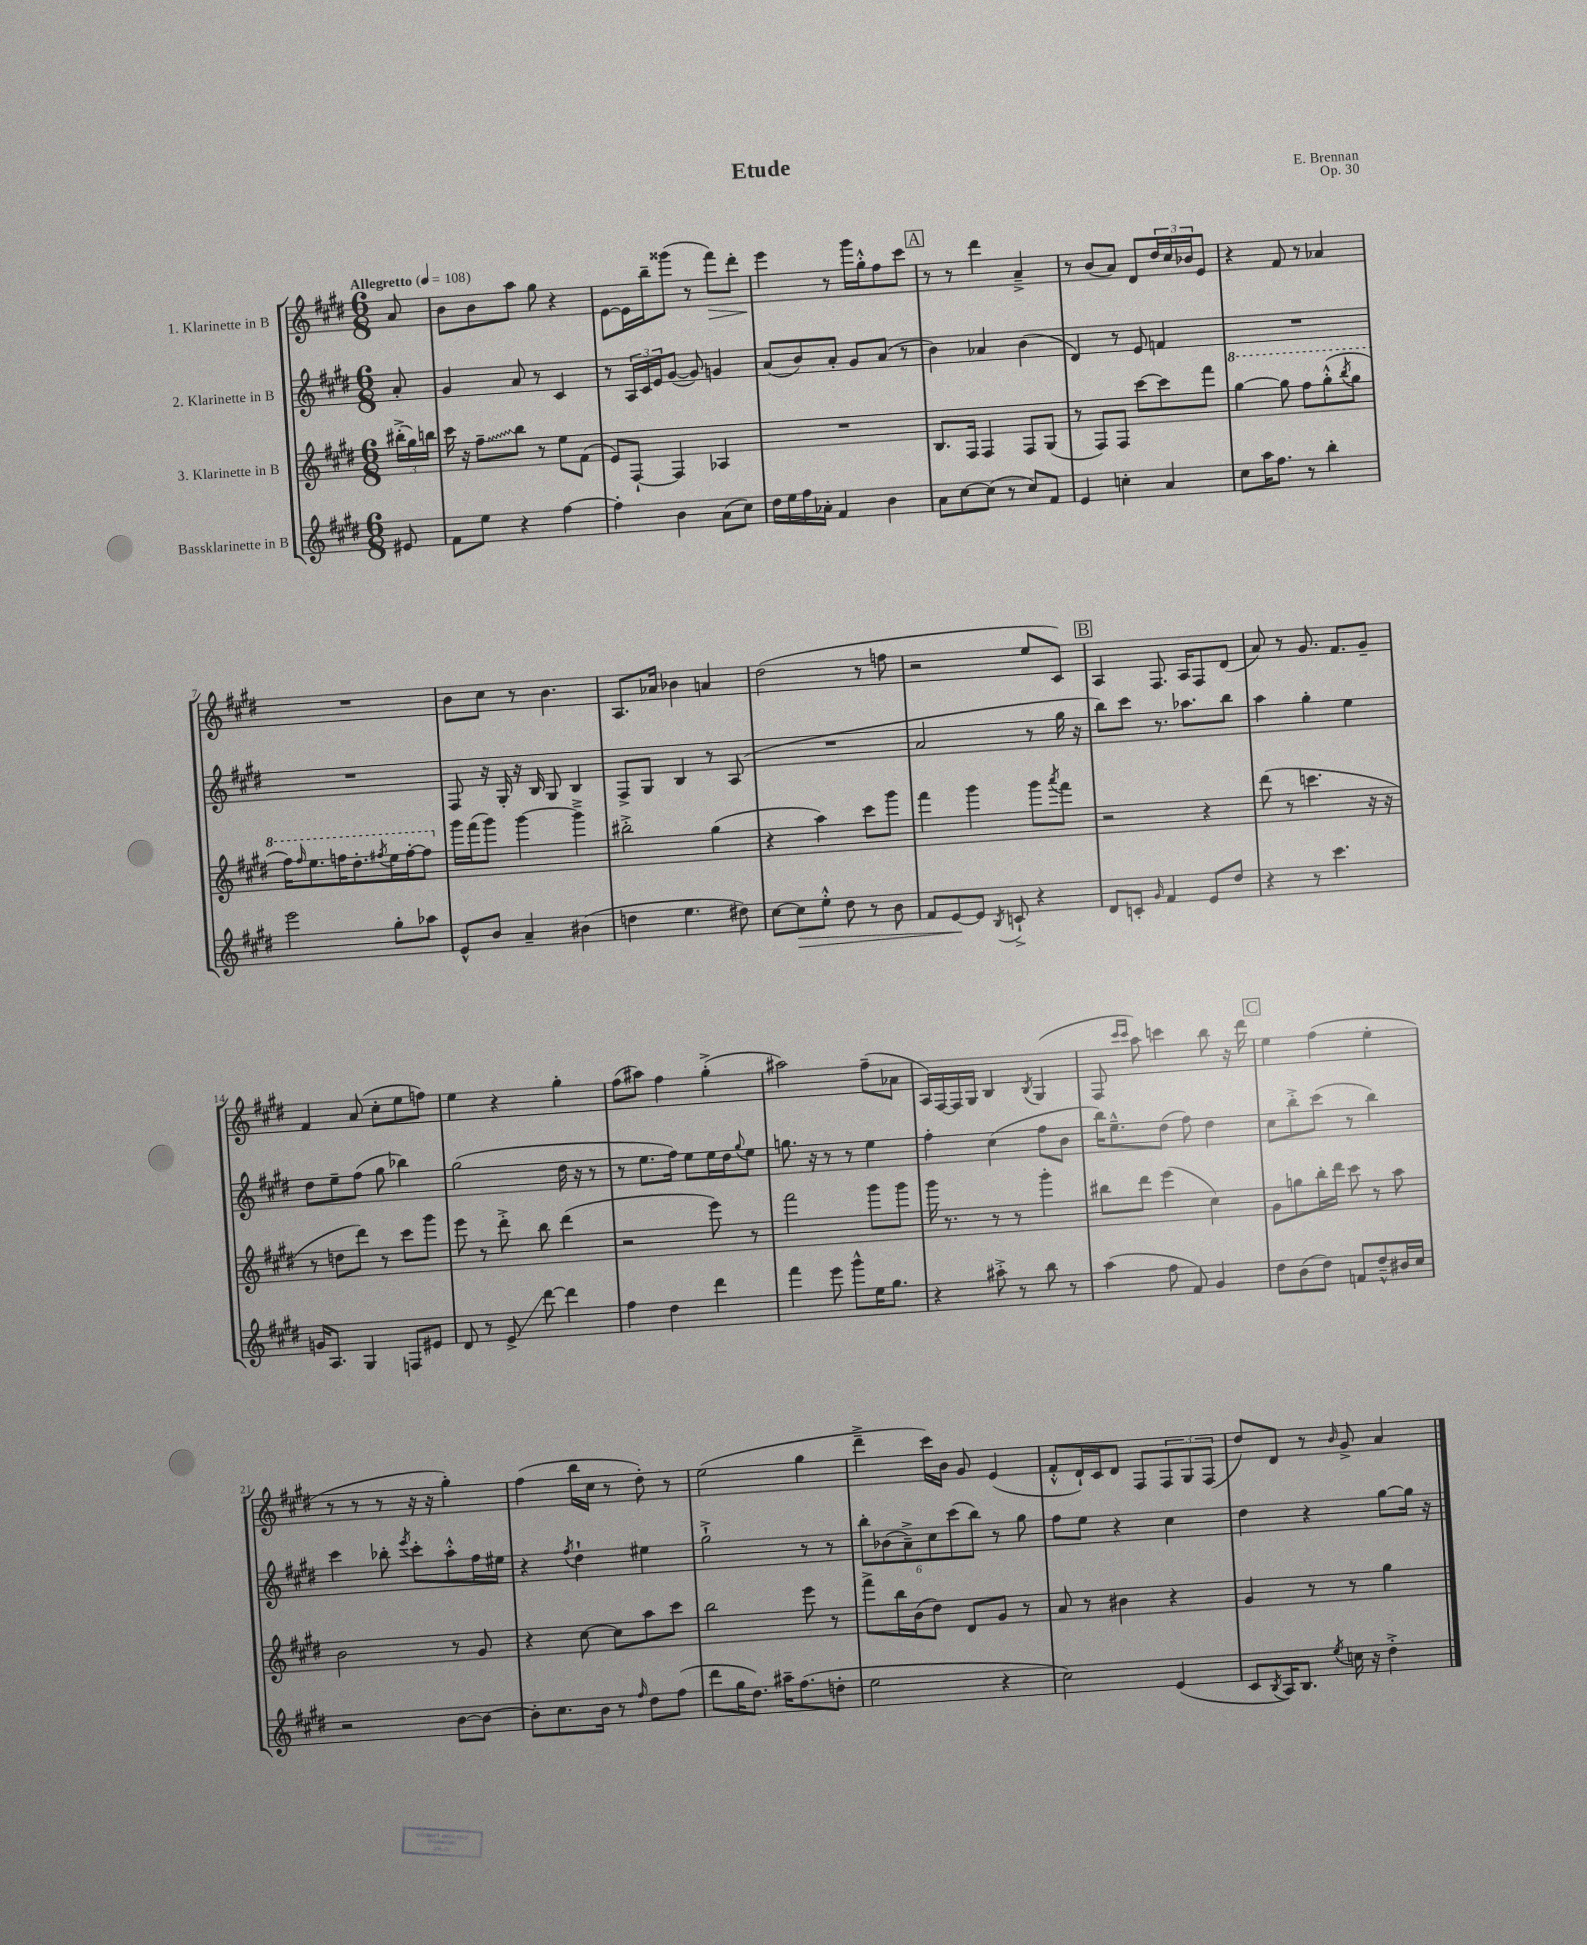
\header { title = "Etude" composer = "E. Brennan" opus = "Op. 30" }
<<
\new StaffGroup <<
\new Staff = "s0" \with { instrumentName = "1. Klarinette in B" } {
    \clef treble \key e \major \numericTimeSignature \time 6/8 \partial 8 \tempo "Allegretto" 4 = 108
    a'8 |
    b'8 b'8 a''8 gis''8 r4 |
    e'8~ e'16 b''16-- gisis'''8( r8 fis'''8\>) dis'''8-. |
    e'''4\! r8 gis'''16 gis''16-.-^ fis''8 cis'''8 |
    \mark \markup { \box "A" } r8 r8 dis'''4 a'4---> |
    r8 b'8( a'8) dis'8 \tuplet 3/2 { dis''16 cis''16 bes'16 } e'8 |
    r4 fis'8 r8 aes'4 |
    R2. |
    b'8 cis''8 r8 b'4. |
    a8. aes'16 bes'4 a'4 |
    dis''2( r8 f''8 |
    r2 e''8 cis'8) |
    \mark \markup { \box "B" } a4 fis8. a16 fis8 dis'8( |
    a'8) r8 gis'8. fis'8. gis'8-- |
    fis'4 a'8( cis''8-. e''8 f''8) |
    e''4 r4 gis''4-. |
    fis''8( ais''8) fis''4 gis''4-.->( |
    ais''2) fis''8--( aes'8 |
    a16) fis16~ fis16 gis16 b4 \acciaccatura { b8 } gis4( |
    fis8 \grace { cis'''16 cis'''16 } a''8) c'''4 b''8 r16 dis'''16 |
    \mark \markup { \box "C" } e''4 fis''4( e''4-. |
    r8 r8 r8 r16 r16 gis''4-.) |
    fis''4( b''16 cis''16 r8 dis''8-.) r8 |
    e''2( gis''4 |
    dis'''4---> cis'''16) b'16 gis'8 e'4( |
    fis'8-.-^ dis'16-!) cis'16 dis'8 fis8 \tuplet 3/2 { fis8 gis8 fis8( } |
    dis''8) dis'8 r8 \grace { b'16 } gis'8-> a'4 \bar "|." |
}
\new Staff = "s1" \with { instrumentName = "2. Klarinette in B" } {
    \clef treble \key e \major \numericTimeSignature \time 6/8 \partial 8
    a'8-. |
    gis'4 a'8 r8 cis'4 |
    r8 \tuplet 3/2 { a16 cis'16 e'16 } gis'8~( gis'8) g'4 |
    a'8( b'8) a'8-. gis'8 a'8( r8 |
    \mark \markup { \box "A" } b'4) aes'4 b'4( |
    dis'4) r8 e'8 f'4 |
    R2. |
    R2. |
    fis8 r16 gis16-. r16 b16 gis8 b4 |
    fis8-> gis8 b4 r8 a8( |
    R2. |
    a'2 r8 gis''16 r16 |
    \mark \markup { \box "B" } b''8) cis'''8 r8. aes''8. b''8 |
    a''4 gis''4-. e''4 |
    dis''8 e''8-- fis''8( gis''8 bes''4) |
    gis''2( dis''16 r16 r8 |
    r8 e''8. fis''16) e''8 e''16 dis''16 \appoggiatura { gis''8 } e''8 |
    g''8. r16 r8 r8 e''4 |
    fis''4-. cis''4( fis''8 b'8 |
    b''16) e''8.---^ dis''8( fis''8) dis''4 |
    \mark \markup { \box "C" } cis''8 b''8-.-> cis'''8( r8 b''4) |
    cis'''4 bes''8-. \acciaccatura { e'''8 } cis'''8-. a''8-.-^ fis''16 eis''16 |
    r4 \acciaccatura { fis''8 } dis''4-! eis''4 |
    gis''2-!-> r8 r8 |
    \tuplet 6/4 { b''8-. bes'8( a'8--->) cis''8 cis'''8( b''8) } r8 gis''8 |
    fis''8 e''8 r4 cis''4 |
    dis''4 r4 gis''8~ gis''16 r16 \bar "|." |
}
\new Staff = "s2" \with { instrumentName = "3. Klarinette in B" } {
    \clef treble \key e \major \numericTimeSignature \time 6/8 \partial 8
    \tuplet 3/2 { bis''16-.->( gis''16) b''16 } |
    cis'''16 r16 \once \override Glissando.style = #'zigzag fis''8--\glissando b''8 r8 e''8 fis'8( |
    e'8) fis8~-! fis4 aes4 |
    R2. |
    \mark \markup { \box "A" } b8. fis16 fis4 fis8 gis8( |
    r8 fis8) fis8 cis'''8~ cis'''8 fis'''8 |
    \ottava #1 gis'''4~ gis'''8 fis'''8 gis'''8-.-^( \acciaccatura { b'''8 } gis'''8 |
    fis'''16) \grace { fis'''16 } e'''8. f'''16 dis'''8.-. \acciaccatura { fis'''8 } e'''16 fis'''16~-. fis'''8 \ottava #0 |
    gis'''16 fis'''16( gis'''8) gis'''4~ gis'''4---> |
    bis''2-.-> gis''4( |
    r4 a''4) cis'''8 gis'''8 |
    fis'''4 gis'''4 gis'''8 \acciaccatura { a'''8 } fis'''8 |
    \mark \markup { \box "B" } r2 r4 |
    dis'''8( r8 c'''4. r16 r16 |
    r8 d''8 dis'''8) r8 cis'''8 gis'''8 |
    e'''8 r8 dis'''8-.-> b''8 dis'''4( |
    r2 e'''8) r8 |
    fis'''2 gis'''8 gis'''8 |
    gis'''16 r8. r8 r8 gis'''4-. |
    bis''8 dis'''8 e'''4( cis''4) |
    \mark \markup { \box "C" } gis'8 g''8 b''16-. dis'''16 cis'''8 r8 a''8 |
    b'2 r8 gis'8 |
    r4 cis''8~ cis''8 a''8 cis'''8 |
    b''2 e'''8 r8 |
    fis'''8-> b''16 b'16( dis''8) dis'8 gis'8 r8 |
    a'8 r8 bis'4 r4 |
    gis'4 r8 r8 gis''4 \bar "|." |
}
\new Staff = "s3" \with { instrumentName = "Bassklarinette in B" } {
    \clef treble \key e \major \numericTimeSignature \time 6/8 \partial 8
    eis'8 |
    fis'8 e''8 r4 fis''4~ |
    fis''4-. b'4 a'8( cis''8) |
    dis''16 e''16 fis''16 aes'16-. fis'4 b'4 |
    \mark \markup { \box "A" } a'8 cis''8~ cis''8( r8 cis''8) fis'8 |
    e'4 c''4-. a'4 |
    cis''8 a''16 fis''8. r8 b''4-. |
    e'''2 gis''8-. aes''8 |
    e'8-^ b'8 a'4-- bis'4( |
    d''4 e''4. dis''8) |
    cis''8~ cis''8\> e''8-.-^ dis''8 r8 b'8 |
    fis'8 e'8~\! e'8 \acciaccatura { b8 } c'8-!-> r4 |
    \mark \markup { \box "B" } dis'8 c'8-. \grace { gis'16 } fis'4 e'8 dis''8 |
    r4 r8 cis'''4. |
    g'16 a8. gis4 f8 eis'8 |
    dis'8 r8 e'8->\glissando dis'''8~ dis'''4 |
    fis''4 dis''4 dis'''4 |
    fis'''4 e'''8 gis'''8-^ e''16 gis''8. |
    r4 ais''8-.-> r8 b''8 r8 |
    a''4( fis''8 fis'8) gis'4 |
    \mark \markup { \box "C" } dis''8 b'8( dis''8) f'8 dis''8---^ bis'16 cis''16 |
    r2 b'8~ b'8~ |
    b'8-. cis''8. b'16 r8 \grace { fis''16 } dis''8 fis''8( |
    dis'''8 gis''16 dis''8.) ais''16-- fis''8.( d''8-. |
    e''2 r4 |
    cis''2) e'4( |
    cis'8 \acciaccatura { b8 } a16) b8. \acciaccatura { e''8 } c''16 r16 dis''4-.-> \bar "|." |
}
>>
>>
